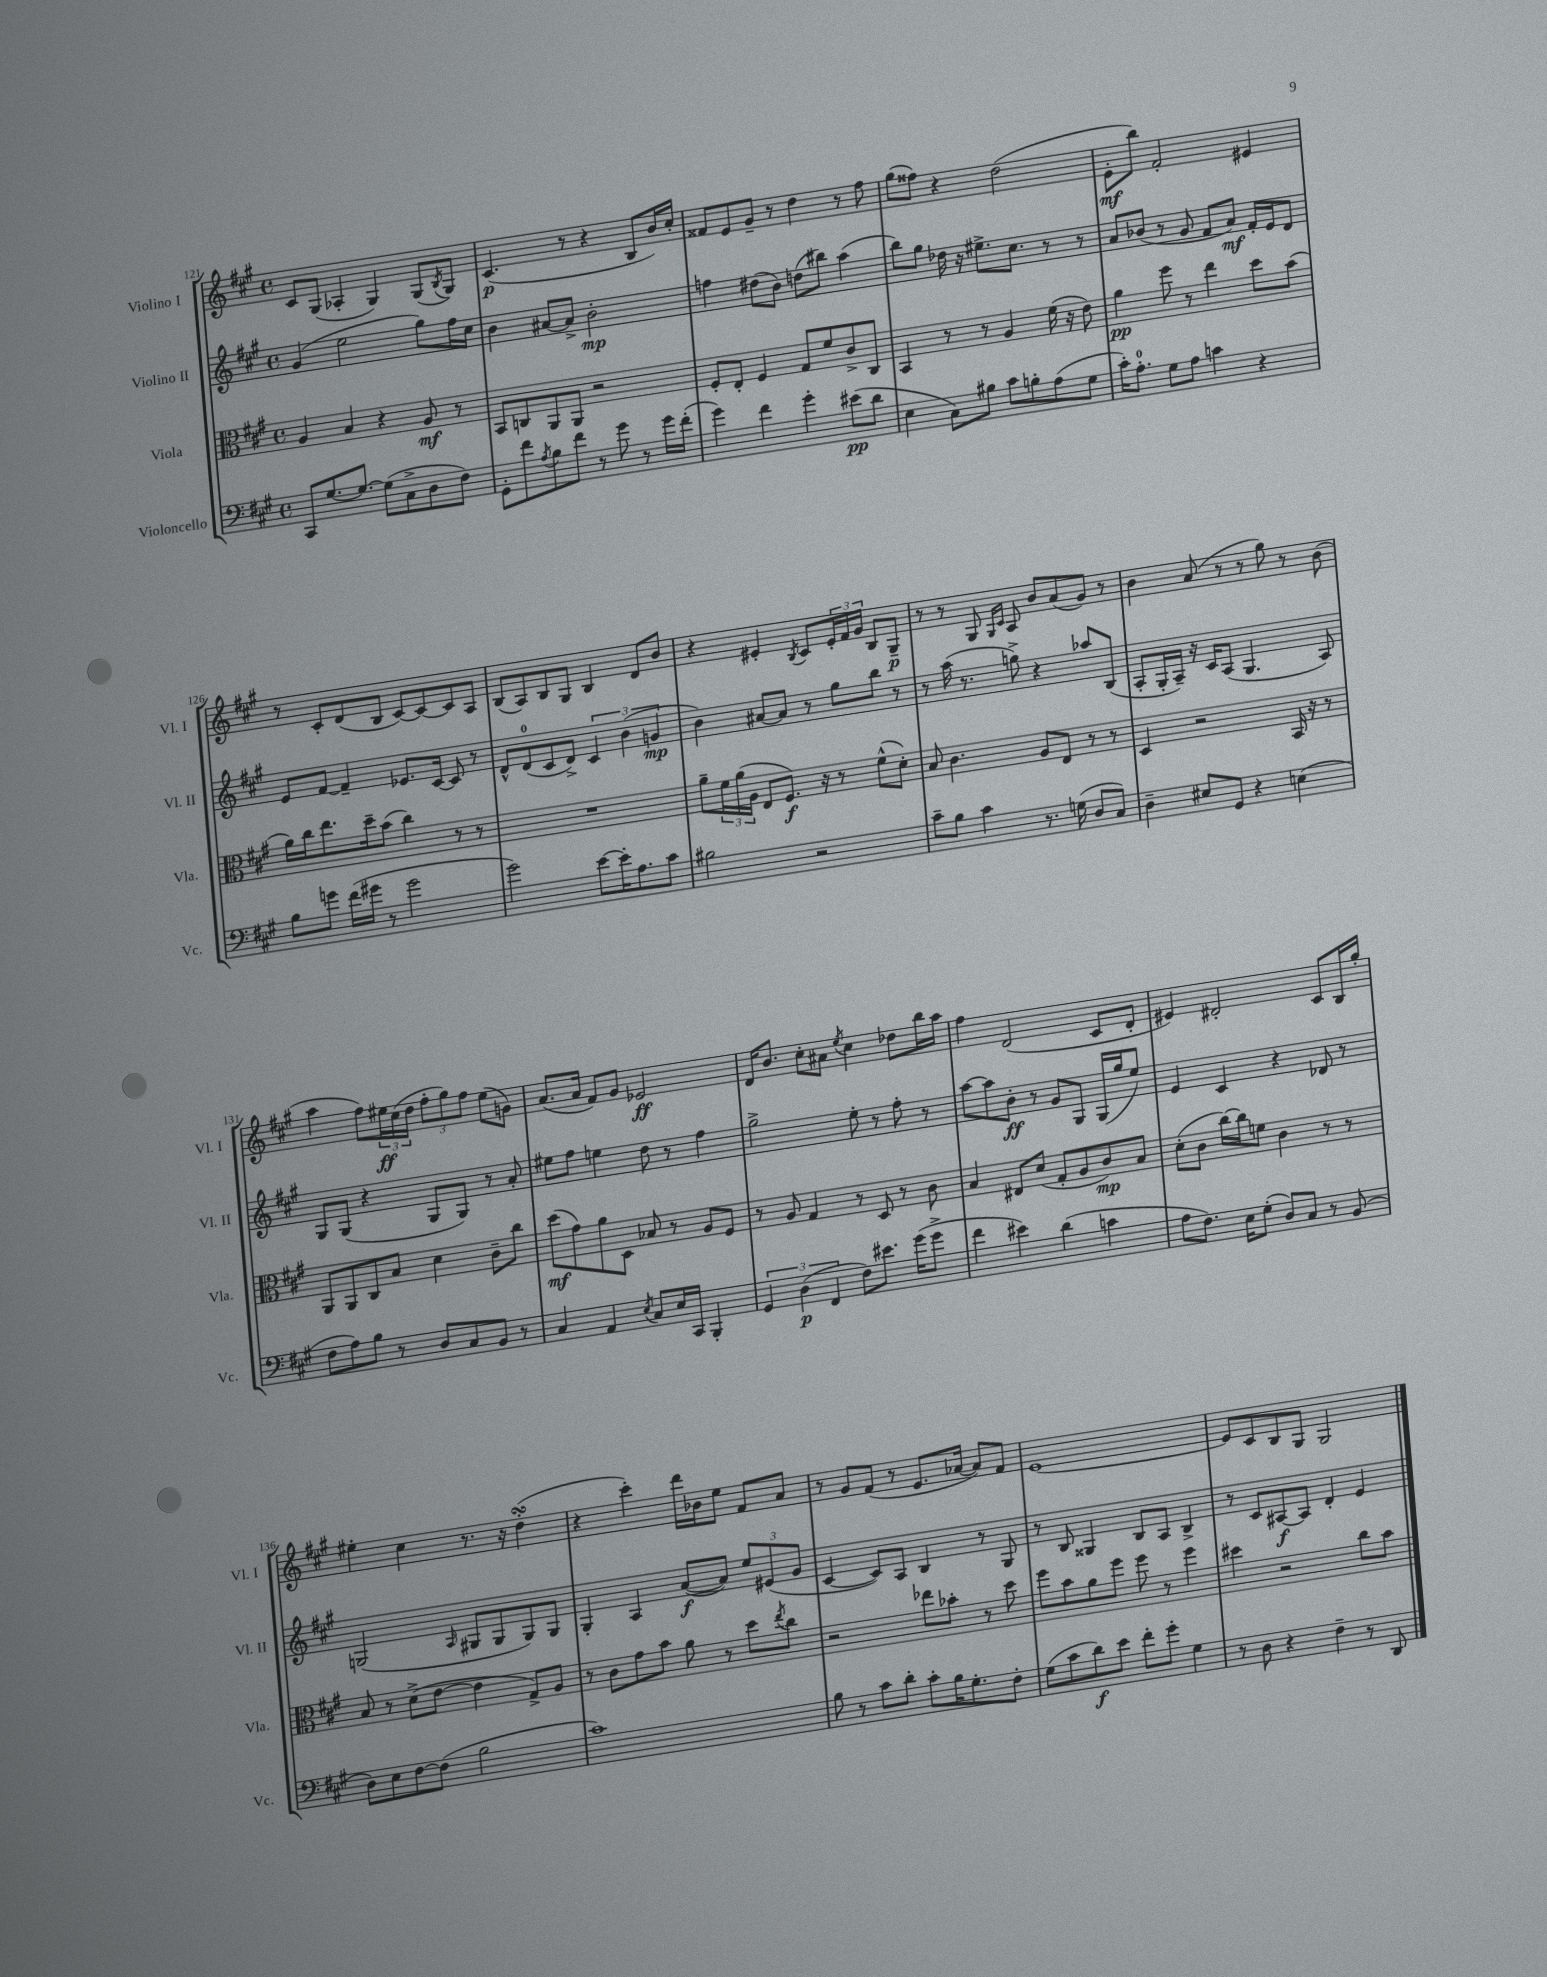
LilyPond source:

<<
\new StaffGroup <<
\new Staff = "s0" \with { instrumentName = "Violino I" shortInstrumentName = "Vl. I" } {
    \clef treble \key a \major \defaultTimeSignature \time 4/4
    cis'8 gis8( aes4-. gis4) gis8( \acciaccatura { b8 } gis8) |
    cis'4.\p( r8 r4 b8 b'16) cis''16-. |
    fisis'8 e'8 gis'8-- r8 d''4 r8 fis''8 |
    gis''8( fisis''8) r4 d''2( |
    e'8-.\mf b''8) fis'2-. eis'4 |
    r8 cis'8-. d'8( b8 cis'8~) cis'8~ cis'8 a8 |
    b8( a8) b8 gis8 b4 d'8 b'8 |
    r4 eis'4-. \acciaccatura { b8 } cis'8 \tuplet 3/2 { eis'16-. fis'16 gis'16 } b8 gis8--\p |
    r8 r8 gis8 \grace { gis16 cis'16 } a8 b'8 a'8( gis'8) r8 |
    b'4 a'8( r8 r8 gis''8) r8 b'8( |
    a''4 fis''8) \tuplet 3/2 { eis''16\ff cis''16( d''16 } \tuplet 3/2 { fis''8-. gis''8) fis''8 } eis''8( g'8) |
    a'8.( a'16 fis'8) gis'8 ees'2\ff |
    d'16 b'8. cis''8-. ais'8 \acciaccatura { e''8 } cis''4 des''8 b''16 a''16 |
    fis''4 d'2( cis'8 d'8-. |
    eis'4) dis'2-. cis'8 b16 gis''16-. |
    eis''4-. cis''4 r8. r16 d''4-.\turn( |
    r4 cis'''4-.) d'''16 bes'16 e''8 fis'8 a'8 |
    r8 gis'8 fis'8( r8 e'8. aes'16~ aes'8) fis'8 |
    e'1~ |
    e'8 cis'8 b8 gis8 gis2 \bar "|." |
}
\new Staff = "s1" \with { instrumentName = "Violino II" shortInstrumentName = "Vl. II" } {
    \clef treble \key a \major \defaultTimeSignature \time 4/4
    gis'4( e''2 gis''8) fis''16 cis''16 |
    b'4 ais'8~ ais'8-> b'2-.\mp |
    f''4 dis''8( b'8) d''8( bis''8) a''4( |
    b''8) gis''8 des''16 r16 eis''8.-> cis''8. r8 r8 |
    a'8 bes'8( r8 gis'8 fis'8 a'8\mf) fis'16-. e'16 d'8 |
    e'8 fis'8~ fis'4-- ees'8. cis'16~ cis'8 r8 |
    d'8-^ d'8-0( cis'8 d'8->) \tuplet 3/2 { cis'4 b'4( g'4\mp } |
    b'4) ais'8~ ais'8 r8 gis''8 b''8 r8 |
    r8 a''16( r8. g''8->) r4 aes''8 b8( |
    a8-. gis16-. a16--) r16 cis'16 a8( gis4. a8) |
    gis8 gis8( r4 gis8 gis8) r8 a'8-. |
    eis''8 fis''8 e''4 d''8 r8 fis''4 |
    gis''2-> e''8-. r8 fis''8-. r8 |
    a''8~ a''8 b'8-.\ff r8 gis'8 gis8 gis16( gis''16 e''8) |
    e'4 cis'4 r4 des'8 r8 |
    g2( \grace { a16 } gis8 gis8 gis8) gis8 |
    gis4-. a4 a'8~\f( a'8) \tuplet 3/2 { e''8 eis'8( gis'8 } |
    cis'4~ cis'8) a8 b4 r8 gis8 |
    r8 b8 gisis4 b8 a8 b4-> |
    r8 cis'8 ais8~\f ais8 d'4-. e'4 \bar "|." |
}
\new Staff = "s2" \with { instrumentName = "Viola" shortInstrumentName = "Vla." } {
    \clef alto \key a \major \defaultTimeSignature \time 4/4
    a4 b4 r4 a8\mf r8 |
    b,8 c8 a,8 a,8 r2 |
    fis8-. e8-. fis4 gis8 fis'8 cis'8-> cis8 |
    b,4 r8 r8 a4 fis'16( r16 e'8) |
    a'4\pp fis''8 r8 e''4 d''8 b'8( |
    a'16) cis''16 e''8. d''16-- b'8( cis''4) r8 r8 |
    R1 |
    a'8-- \tuplet 3/2 { fis'16 a'16( a16 } e8 fis8.\f) r16 r8 fis'8-^( d'8-.) |
    b8 cis'4. a8 e8 r8 r8 |
    d4 r2 b,16 r16 r8 |
    a,8 a,8 cis8 b8 d'4 cis'8-- cis''8 |
    d''8\mf( gis'8) a'8 d8 bes8 r8 a8 fis8 |
    r8 a8 gis4 r8 d8 r8 cis'8 |
    b4 eis8 d'8( gis8-. a8 cis'8\mp) b8 |
    d'8-.( cis'8 cis''16~) cis''16 f'8 cis'4 r8 r8 |
    b8 r8 d'8->( e'8~ e'4 gis8->) a8 |
    r8 cis'8 gis'8 b'8 a'8 r8 d''8 \acciaccatura { e''8 } cis''8 |
    r2 ees''8 bes'8-. r8 d''8 |
    fis''8 b'8 a'8 fis''8 fis''8 r8 fis''4 |
    dis''4 r2 cis''8 b'8 \bar "|." |
}
\new Staff = "s3" \with { instrumentName = "Violoncello" shortInstrumentName = "Vc." } {
    \clef bass \key a \major \defaultTimeSignature \time 4/4
    cis,8 gis8.~ gis8.~ gis8( cis8-> d8 fis8) |
    gis,8-. fis'8 \acciaccatura { a8 } b8 fis'8 r8 gis'8 r8 gis'16 fis'16-.( |
    gis'4) fis'4 gis'4-. eis'8\pp( d'8 |
    e4 cis8) bis8 cis'8 b8-. a8( gis8 |
    cis'16-.) a8.-0-. gis8 a8 c'4 r4 |
    b8 g'8 fis'16( gis'16 r8 gis'2 |
    gis'2) e'8~ e'16-. a8. cis'8 |
    bis2 r2 |
    cis'8-- b8 cis'4 r8. g16( d8 cis8) |
    d4-- eis8 gis,8 r4 e4( |
    fis8 a8) b8 r8 d8 cis8 b,8 r8 |
    cis4 a,4 \acciaccatura { e8 } cis8 e16 cis,16 b,,4-. |
    \tuplet 3/2 { gis,4 d4\p( fis,4 } fis8) eis'8. gis'16( gis'8-> |
    fis'4 eis'4) d'4( c'4 |
    a8 fis8.) e16 gis8-.( d8) cis8 r8 b,8( |
    d8) e8 fis8~ fis8( b2 |
    cis'1) |
    b8 r8 cis'8 d'8-. cis'8-. b16 gis8.-. fis8-. |
    gis8( cis'8 d'8\f) e'8 fis'8-. gis'8-. gis4 |
    r8 d8 r4 fis4-- r8 d,8 \bar "|." |
}
>>
>>
\layout { \context { \Score currentBarNumber = #121 } }
